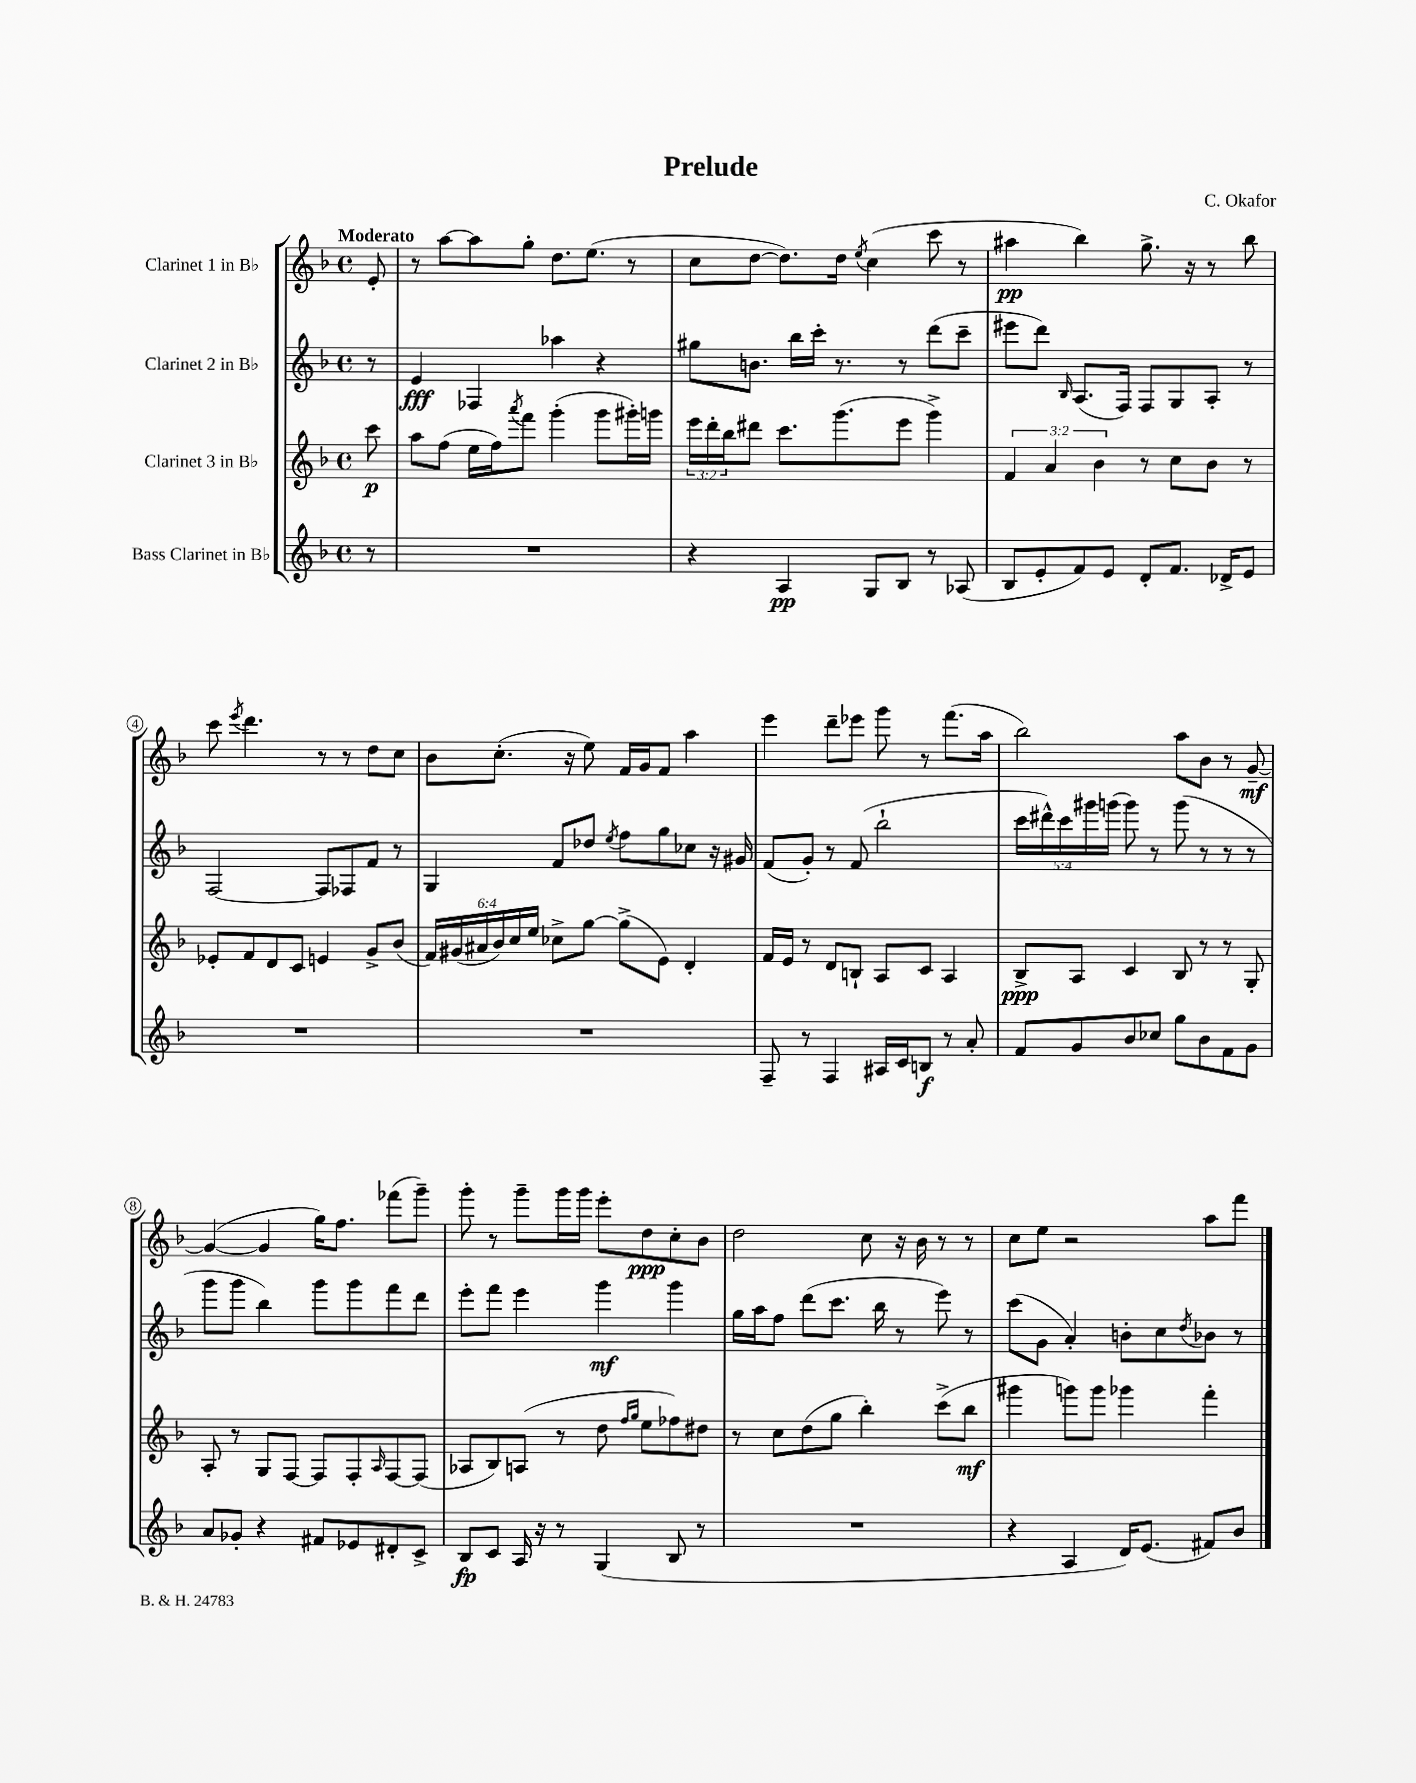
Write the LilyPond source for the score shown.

\header { title = "Prelude" composer = "C. Okafor" }
<<
\new StaffGroup <<
\new Staff = "s0" \with { instrumentName = "Clarinet 1 in Bb" } {
    \clef treble \key f \major \defaultTimeSignature \time 4/4 \partial 8 \tempo "Moderato"
    e'8-. |
    r8 a''8~ a''8 g''8-. d''8. e''8.( r8 |
    c''8 d''8~ d''8.) d''16 \acciaccatura { e''8 } c''4( c'''8 r8 |
    ais''4\pp bes''4) g''8.-> r16 r8 bes''8 |
    c'''8 \acciaccatura { e'''8 } d'''4. r8 r8 d''8 c''8 |
    bes'8 c''8.-.( r16 e''8) f'16 g'16 f'8 a''4 |
    e'''4 d'''8-- ees'''8 g'''8 r8 f'''8.( a''16 |
    bes''2) a''8 bes'8 r8 g'8~--\mf |
    g'4~( g'4 g''16) f''8. fes'''8( g'''8--) |
    g'''8-. r8 g'''8-- g'''16 g'''16 e'''8-. d''8\ppp c''8-. bes'8 |
    d''2 c''8 r16 bes'16 r8 r8 |
    c''8 e''8 r2 a''8 f'''8 \bar "|." |
}
\new Staff = "s1" \with { instrumentName = "Clarinet 2 in Bb" } {
    \clef treble \key f \major \defaultTimeSignature \time 4/4 \override Staff.TupletNumber.text = #tuplet-number::calc-fraction-text \partial 8
    r8 |
    e'4\fff fes4 aes''4 r4 |
    gis''8 b'8. bes''16 c'''16-. r8. r8 d'''8( c'''8-- |
    eis'''8 d'''8) \grace { bes16 } a8.( f16) f8 g8 a8-. r8 |
    f2~ f8 fes8 f'8 r8 |
    g4 f'8 des''8 \acciaccatura { e''8 } f''8 g''8 ces''8 r16 gis'16 |
    f'8( g'8-.) r8 f'8( bes''2-! |
    \tuplet 5/4 { c'''16 dis'''16-^) c'''16 gis'''16 g'''16( } g'''8) r8 g'''8( r8 r8 r8 |
    g'''8 g'''8 bes''4) g'''8 g'''8 f'''8 d'''8 |
    e'''8-. f'''8 e'''4 g'''4\mf g'''4 |
    g''16 a''16 f''8 d'''8( c'''8. bes''16 r8 e'''8) r8 |
    c'''8( g'8 a'4-.) b'8-. c''8 \acciaccatura { d''8 } bes'8 r8 \bar "|." |
}
\new Staff = "s2" \with { instrumentName = "Clarinet 3 in Bb" } {
    \clef treble \key f \major \defaultTimeSignature \time 4/4 \override Staff.TupletNumber.text = #tuplet-number::calc-fraction-text \partial 8
    c'''8\p |
    a''8 f''8( e''16 f''16) \acciaccatura { a'''8 } f'''8 g'''4-.( g'''8 gis'''16-.) g'''16 |
    \tuplet 3/2 { e'''16 d'''16-. bes''16 } dis'''8 c'''8. g'''8.( e'''8 g'''4->) |
    \tuplet 3/2 { f'4 a'4 bes'4 } r8 c''8 bes'8 r8 |
    ees'8-. f'8 d'8 c'8 e'4 g'8-> bes'8( |
    \tuplet 6/4 { f'16) gis'16( ais'16 bes'16) c''16 e''16 } ces''8-> g''8~ g''8->( e'8) d'4-. |
    f'16 e'16 r8 d'8 b8-! a8 c'8 a4 |
    bes8->\ppp a8 c'4 bes8 r8 r8 g8-. |
    a8-. r8 g8 f8~ f8 f8-. \grace { a16 } f8~ f8( |
    aes8 bes8) a8( r8 d''8 \grace { f''16 g''16 } e''8 fes''8) dis''8 |
    r8 c''8 d''8( g''8 bes''4-.) c'''8->( bes''8\mf |
    gis'''4 g'''8) g'''8 ges'''4 f'''4-. \bar "|." |
}
\new Staff = "s3" \with { instrumentName = "Bass Clarinet in Bb" } {
    \clef treble \key f \major \defaultTimeSignature \time 4/4 \partial 8
    r8 |
    R1 |
    r4 a4\pp g8 bes8 r8 aes8( |
    bes8 e'8-. f'8) e'8 d'8-. f'8. des'16-> e'8 |
    R1 |
    R1 |
    f8-- r8 f4 ais16 c'16 b8\f r8 a'8-. |
    f'8 g'8 bes'8 ces''8 g''8 bes'8 f'8 g'8 |
    a'8 ges'8-. r4 fis'8 ees'8 dis'8-. c'8-> |
    bes8\fp c'8 a16 r16 r8 g4( bes8 r8 |
    R1 |
    r4 a4 d'16) e'8.( fis'8) bes'8 \bar "|." |
}
>>
>>
\layout { \context { \Score \override BarNumber.stencil = #(make-stencil-circler 0.1 0.3 ly:text-interface::print) } }
